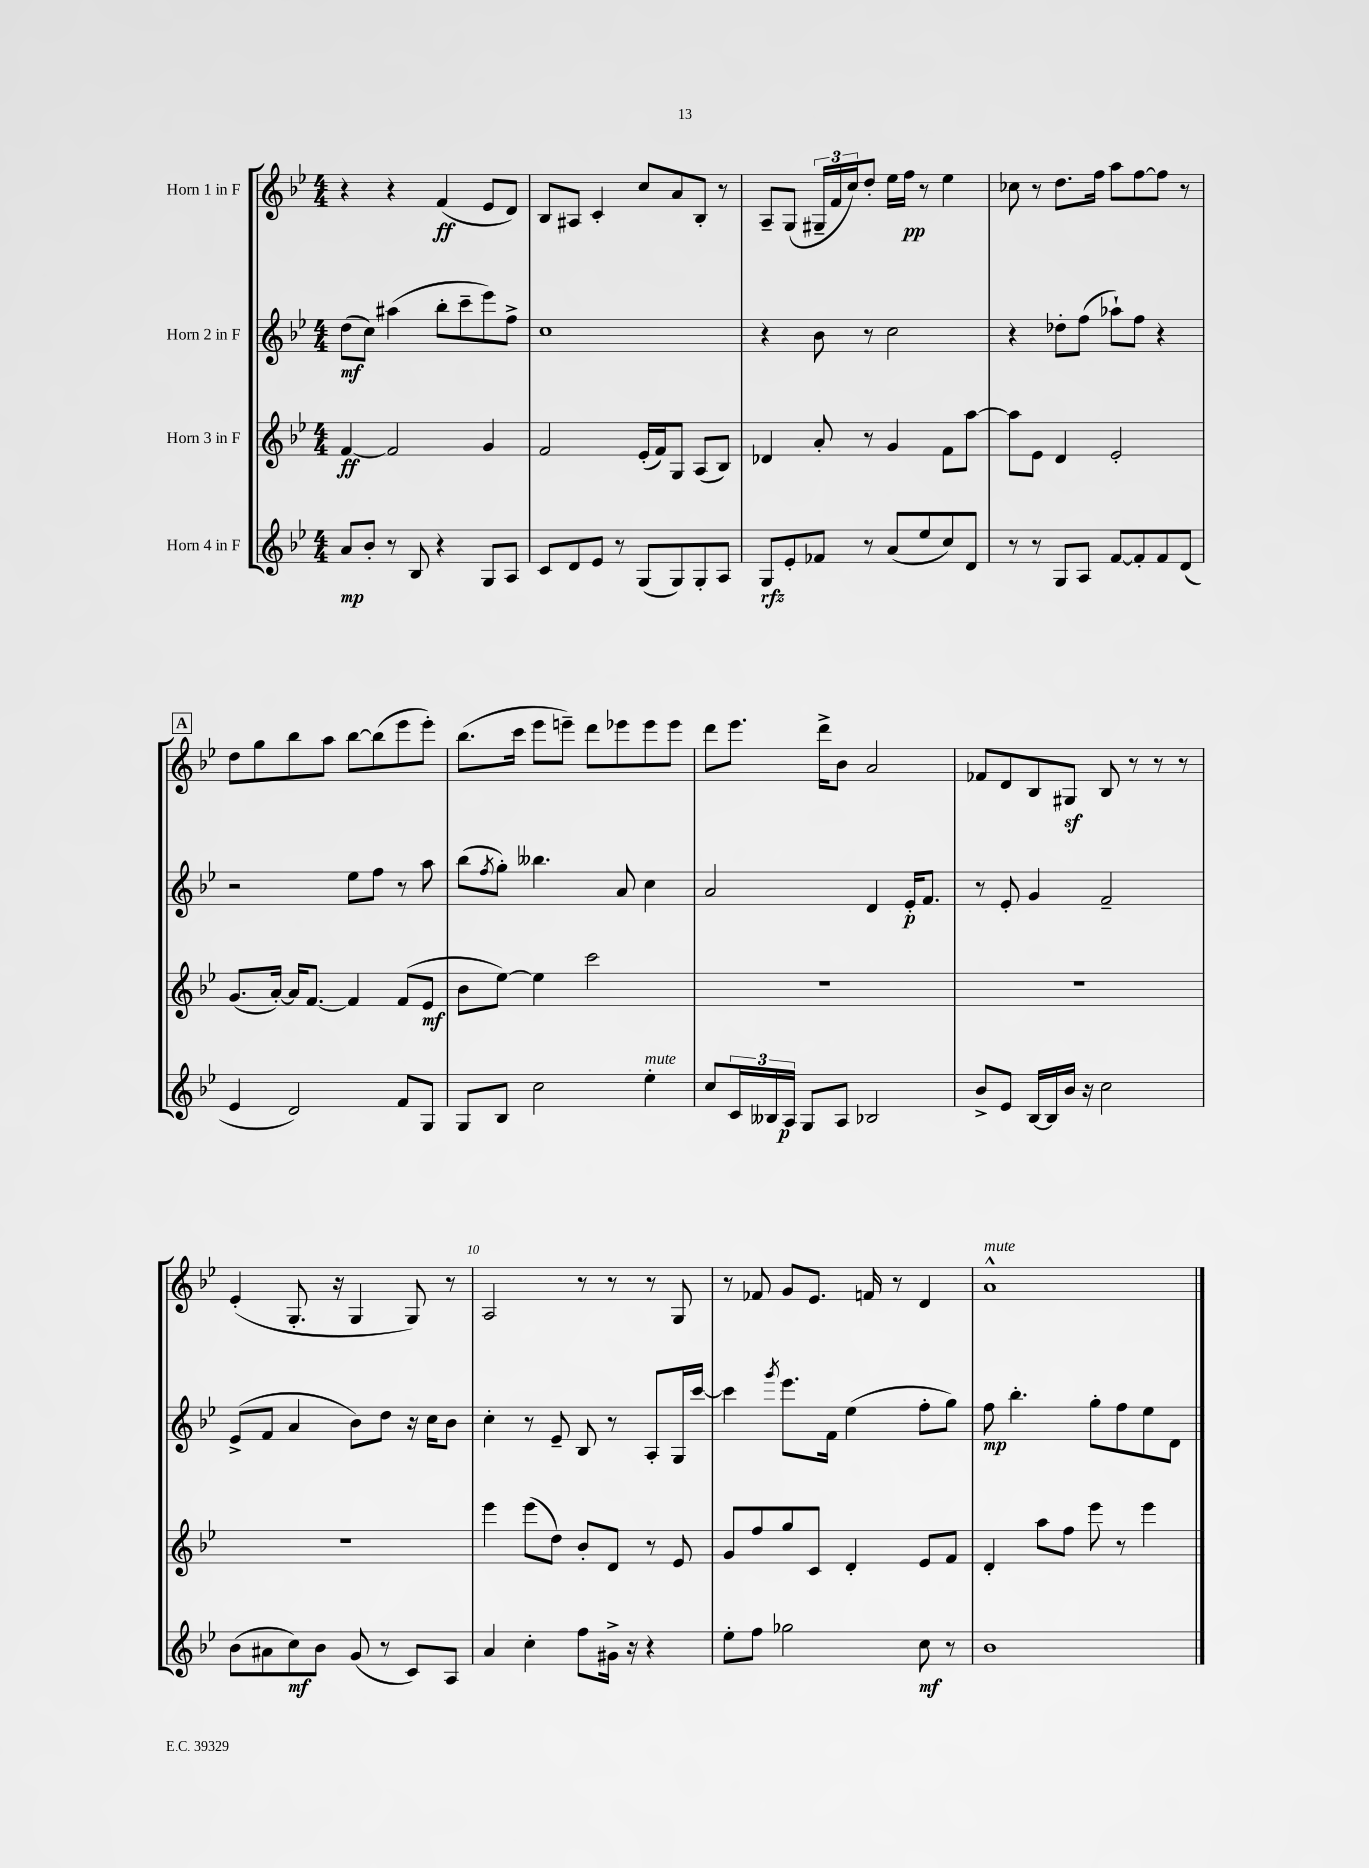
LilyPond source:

<<
\new StaffGroup <<
\new Staff = "s0" \with { instrumentName = "Horn 1 in F" } {
    \clef treble \key bes \major \numericTimeSignature \time 4/4
    r4 r4 f'4\ff( ees'8 d'8) |
    bes8 ais8 c'4-. c''8 a'8 bes8-. r8 |
    a8-- g8( \tuplet 3/2 { gis16-- f'16 c''16) } d''8-. ees''16 f''16\pp r8 ees''4 |
    ces''8 r8 d''8. f''16 a''8 f''8~ f''8 r8 |
    \mark \markup { \box "A" } d''8 g''8 bes''8 a''8 bes''8~ bes''8( ees'''8 ees'''8-.) |
    bes''8.( c'''16 ees'''8 e'''8--) d'''8 ees'''8 ees'''8 ees'''8 |
    d'''8 ees'''8. d'''16-> bes'8 a'2 |
    fes'8 d'8 bes8 gis8\sf bes8 r8 r8 r8 |
    ees'4-.( g8.-. r16 g4 g8) r8 |
    a2 r8 r8 r8 g8 |
    r8 fes'8 g'8 ees'8. f'16 r8 d'4 |
    a'1-^^\markup { \italic "mute" } \bar "|." |
}
\new Staff = "s1" \with { instrumentName = "Horn 2 in F" } {
    \clef treble \key bes \major \numericTimeSignature \time 4/4
    d''8\mf( c''8) ais''4( bes''8-. c'''8-- ees'''8) f''8-> |
    c''1 |
    r4 bes'8 r8 c''2 |
    r4 des''8-. f''8( aes''8-!) f''8 r4 |
    \mark \markup { \box "A" } r2 ees''8 f''8 r8 a''8 |
    bes''8( \acciaccatura { f''8 } g''8-.) beses''4. a'8 c''4 |
    a'2 d'4 ees'16-.\p f'8. |
    r8 ees'8-. g'4 f'2-- |
    ees'8->( f'8 a'4 bes'8) d''8 r16 c''16 bes'8 |
    c''4-. r8 ees'8-- bes8 r8 a8-. g16 c'''16~ |
    c'''4 \acciaccatura { g'''8 } ees'''8. f'16 ees''4( f''8-. g''8) |
    f''8\mp bes''4.-. g''8-. f''8 ees''8 d'8 \bar "|." |
}
\new Staff = "s2" \with { instrumentName = "Horn 3 in F" } {
    \clef treble \key bes \major \numericTimeSignature \time 4/4
    f'4~\ff f'2 g'4 |
    f'2 ees'16-.( f'16) g8 a8( bes8) |
    des'4 a'8-. r8 g'4 f'8 a''8~ |
    a''8 ees'8 d'4 ees'2-. |
    \mark \markup { \box "A" } g'8.( a'16~-.) a'16 f'8.~ f'4 f'8( ees'8\mf |
    bes'8 ees''8~) ees''4 c'''2 |
    R1 |
    R1 |
    R1 |
    ees'''4 ees'''8( d''8) bes'8-. d'8 r8 ees'8 |
    g'8 f''8 g''8 c'8 d'4-. ees'8 f'8 |
    d'4-. a''8 f''8 ees'''8 r8 ees'''4 \bar "|." |
}
\new Staff = "s3" \with { instrumentName = "Horn 4 in F" } {
    \clef treble \key bes \major \numericTimeSignature \time 4/4
    a'8\mp bes'8-. r8 bes8 r4 g8 a8 |
    c'8 d'8 ees'8 r8 g8( g8) g8-. a8 |
    g8\rfz ees'8-. fes'8 r8 a'8( ees''8 c''8) d'8 |
    r8 r8 g8 a8 f'8~ f'8-. f'8 d'8( |
    \mark \markup { \box "A" } ees'4 d'2) f'8 g8 |
    g8 bes8 c''2 ees''4-.^\markup { \italic "mute" } |
    c''8 \tuplet 3/2 { c'16 beses16 a16\p } g8 a8 bes2 |
    bes'8-> ees'8 bes16~ bes16 bes'16 r16 c''2 |
    bes'8( ais'8 c''8\mf) bes'8 g'8( r8 c'8) a8 |
    a'4 c''4-. f''8 gis'16-> r16 r4 |
    ees''8-. f''8 ges''2 c''8\mf r8 |
    bes'1 \bar "|." |
}
>>
>>
\layout { \context { \Score \override BarNumber.break-visibility = ##(#f #t #t) barNumberVisibility = #(every-nth-bar-number-visible 5) } }
